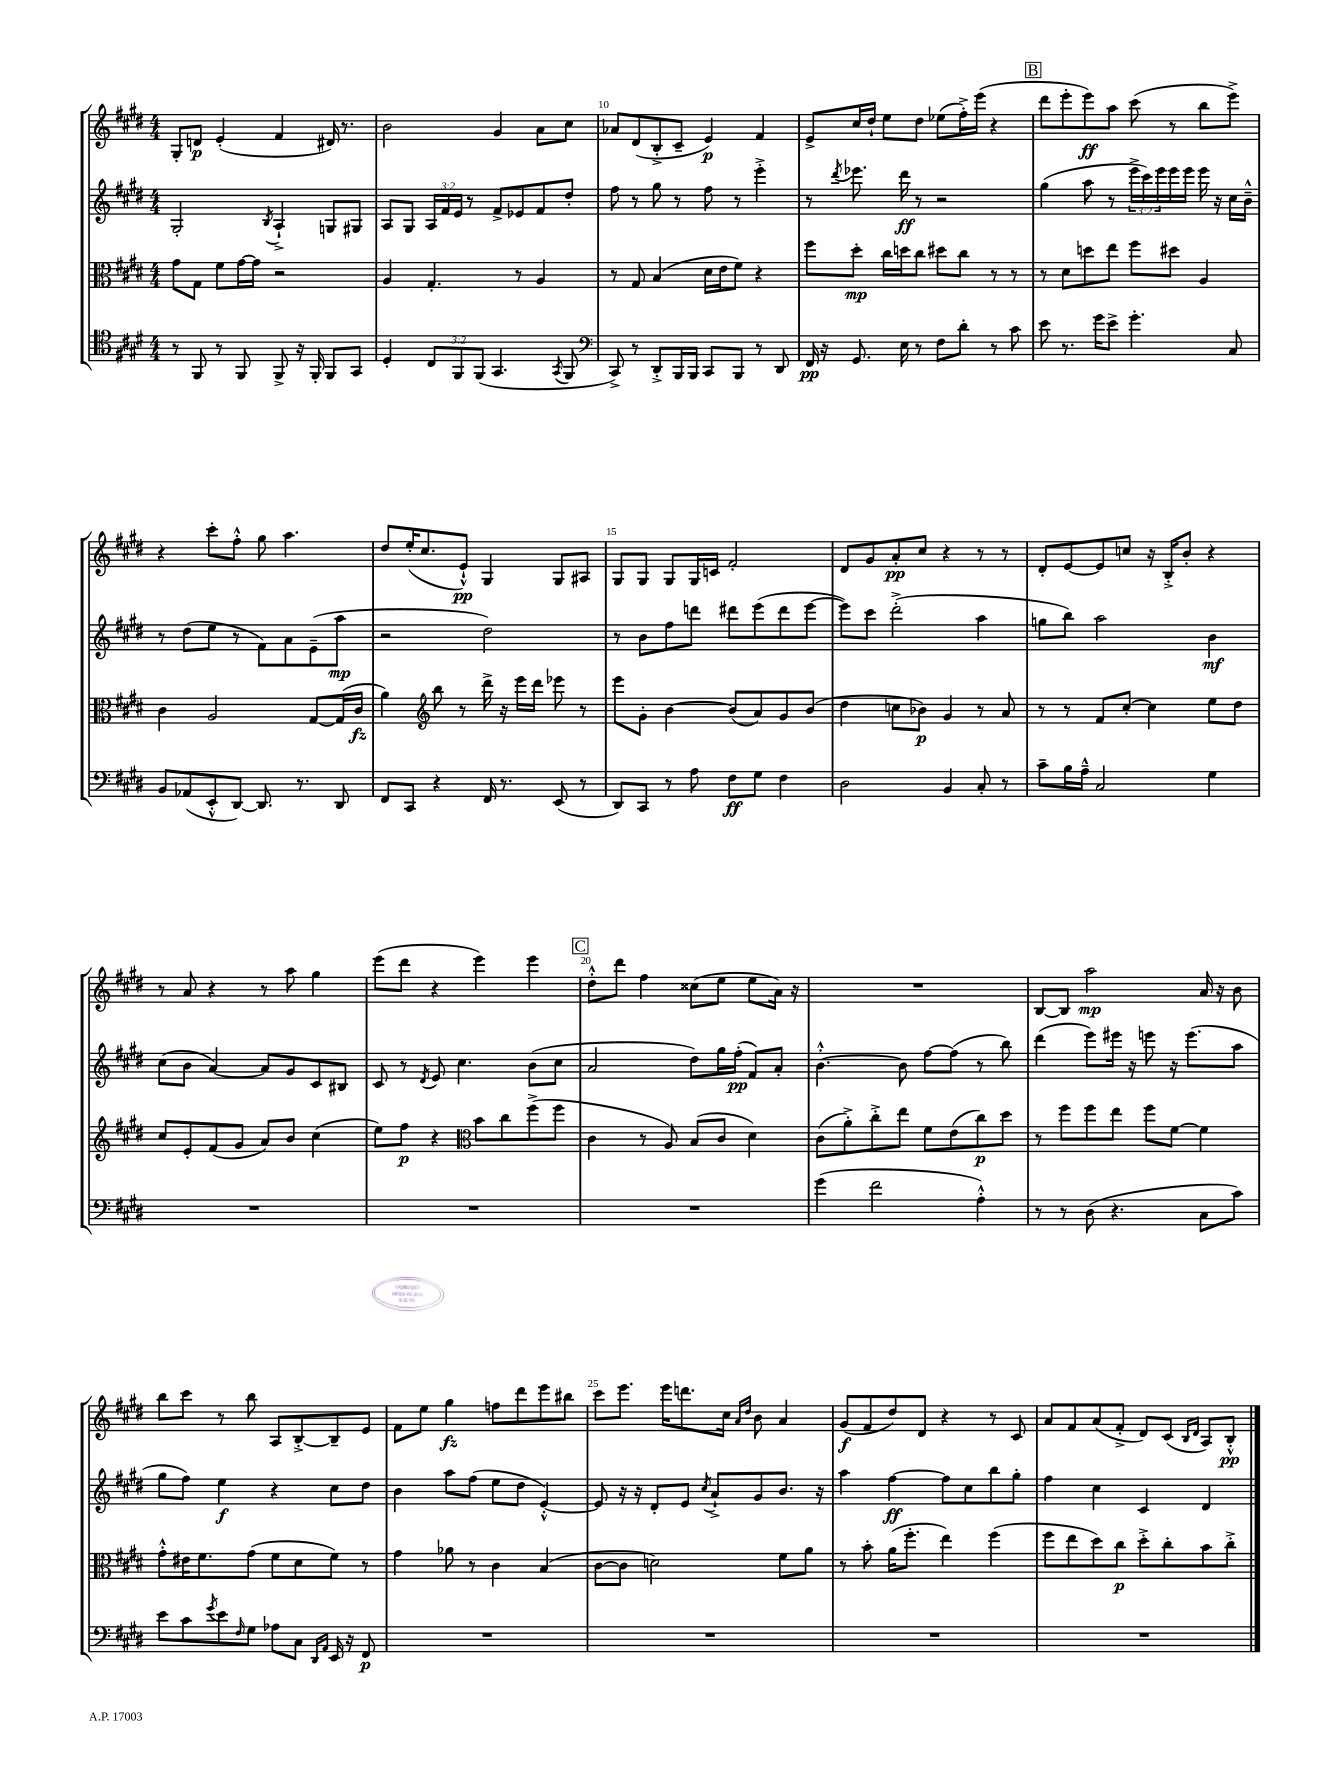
<<
\new StaffGroup <<
\new Staff = "s0" {
    \clef treble \key e \major \numericTimeSignature \time 4/4
    gis8-. d'8\p e'4-.( fis'4 dis'16) r8. |
    b'2 gis'4 a'8 cis''8 |
    aes'8 dis'8( b8-.-> cis'8-- e'4\p) fis'4 |
    e'8-> cis''16 dis''16-! e''8 dis''8 ees''8( fis''16-.->) e'''16( r4 |
    \mark \markup { \box "B" } dis'''8 e'''8-. e'''8\ff) a''8 cis'''8( r8 b''8 e'''8->) |
    r4 cis'''8-. fis''8-.-^ gis''8 a''4. |
    dis''8 e''16-.( cis''8. e'8-!-^\pp) gis4 gis8 ais8 |
    gis8 gis8 gis8 gis16 c'16 fis'2-. |
    dis'8 gis'8 a'8-.\pp cis''8 r4 r8 r8 |
    dis'8-. e'8~ e'8 c''8 r16 b16-.-> b'8-. r4 |
    r8 a'8 r4 r8 a''8 gis''4 |
    e'''8( dis'''8 r4 e'''4) e'''4 |
    \mark \markup { \box "C" } dis''8-.-^ dis'''8 fis''4 cisis''8( e''8 e''8 a'16) r16 |
    R1 |
    b8~ b8 a''2\mp a'16 r16 b'8 |
    b''8 cis'''8 r8 b''8 a8 b8~-.-> b8-- e'8 |
    fis'8 e''8 gis''4\fz f''8 dis'''8 e'''8 bis''8 |
    cis'''8 e'''8. e'''16 d'''8. cis''16 \grace { a'16 dis''16 } b'8 a'4 |
    gis'8\f( fis'8 dis''8) dis'8 r4 r8 cis'8 |
    a'8 fis'8 a'8( fis'8-.-> dis'8) cis'8( \grace { b16 dis'16 } a8) b8-.-^\pp \bar "|." |
}
\new Staff = "s1" {
    \clef treble \key e \major \numericTimeSignature \time 4/4 \override Staff.TupletNumber.text = #tuplet-number::calc-fraction-text
    gis2-. \acciaccatura { b8 } a4-!-> g8 gis8 |
    a8 gis8 \tuplet 3/2 { a16 fis'16 e'16 } r8 fis'8-> ees'8 fis'8 dis''8-. |
    fis''8 r8 gis''8 r8 fis''8 r8 e'''4-.-> |
    r8 \acciaccatura { dis'''8 } ees'''8. dis'''16\ff r8 r2 |
    \mark \markup { \box "B" } gis''4( a''8 r8 \tuplet 3/2 { e'''16-> cis'''16) e'''16 } e'''16 e'''16 e'''16 r16 cis''16 b'16---^ |
    r8 dis''8( e''8 r8 fis'8) a'8 e'8--( a''8\mp |
    r2 dis''2) |
    r8 b'8 fis''8 d'''8 dis'''8 e'''8( dis'''8 e'''8~ |
    e'''8) cis'''8 dis'''2-.->( a''4 |
    g''8 b''8) a''2 b'4\mf |
    cis''8( b'8 a'4~) a'8 gis'8 cis'8 bis8 |
    cis'8 r8 \acciaccatura { dis'8 } e'8 cis''4. b'8( cis''8 |
    \mark \markup { \box "C" } a'2 dis''8) gis''16 fis''16-.\pp( fis'8) a'8-. |
    b'4.~-.-^ b'8 fis''8~ fis''8( r8 b''8) |
    dis'''4( e'''8) eis'''16 r16 e'''8 r16 e'''8.( a''8 |
    gis''8 fis''8) e''4\f r4 cis''8 dis''8 |
    b'4 a''8 fis''8( e''8 dis''8 e'4~-.-^) |
    e'8 r16 r16 dis'8-. e'8 \acciaccatura { cis''8 } a'8-!-> gis'8 b'8. r16 |
    a''4 fis''4~\ff fis''8 cis''8 b''8 gis''8-. |
    fis''4 cis''4 cis'4 dis'4 \bar "|." |
}
\new Staff = "s2" {
    \clef alto \key e \major \numericTimeSignature \time 4/4
    gis'8 gis8 fis'8 gis'16~ gis'16 r2 |
    a4 gis4.-. r8 a4 |
    r8 gis8 b4( dis'16 e'16 fis'8) r4 |
    fis''8 dis''8-.\mp cis''16 d''16 cis''8 dis''8 cis''8 r8 r8 |
    \mark \markup { \box "B" } r8 dis'8 d''8 e''8 fis''8 dis''8 a4 |
    cis'4 a2 gis8~ gis16( cis'16\fz |
    a'4) \clef treble b''8 r8 dis'''16-> r16 e'''16 dis'''16 ees'''8 r8 |
    e'''8 gis'8-. b'4~ b'8( a'8) gis'8 b'8( |
    dis''4 c''8 bes'8\p) gis'4 r8 a'8 |
    r8 r8 fis'8 cis''8~-. cis''4 e''8 dis''8 |
    cis''8 e'8-. fis'8( gis'8 a'8) b'8 cis''4( |
    e''8) fis''8\p r4 \clef alto b'8 cis''8 fis''8->( fis''8 |
    \mark \markup { \box "C" } cis'4 r8 a8) b8( cis'8 dis'4) |
    cis'8( a'8-.->) cis''8-.-> e''8 fis'8 e'8( cis''8\p) dis''8 |
    r8 fis''8 fis''8 e''8 fis''8 fis'8~ fis'4 |
    gis'8-.-^ eis'16 fis'8. gis'8( fis'8 dis'8 fis'8) r8 |
    gis'4 aes'8 r8 cis'4 b4( |
    cis'8~ cis'8 d'2) fis'8 a'8 |
    r8 b'8-. a'16( fis''8.-. e''4) fis''4( |
    fis''8 e''8 dis''8) cis''8\p dis''8-.-> cis''8-. b'8 cis''8-.-> \bar "|." |
}
\new Staff = "s3" {
    \clef tenor \key e \major \numericTimeSignature \time 4/4 \override Staff.TupletNumber.text = #tuplet-number::calc-fraction-text
    r8 fis,8 r8 fis,8 fis,8-> r16 fis,16-. fis,8 gis,8 |
    dis4-. \tuplet 3/2 { cis8 fis,8 fis,8( } gis,4. \acciaccatura { gis,8 } fis,8 |
    \clef bass cis,8->) r8 dis,8-.-> b,,16 b,,16 cis,8 b,,8 r8 dis,8 |
    fis,16\pp r16 gis,8. e16 r8 fis8 dis'8-. r8 cis'8 |
    \mark \markup { \box "B" } e'8 r8. gis'16 e'8-> gis'4.-. cis8 |
    b,8 aes,8( e,8-.-^ dis,8~) dis,8. r8. dis,8 |
    fis,8 cis,8 r4 fis,16 r8. e,8( r8 |
    dis,8) cis,8 r8 a8 fis8\ff gis8 fis4 |
    dis2 b,4 cis8-. r8 |
    cis'8-- b16 a16---^ cis2 gis4 |
    R1 |
    R1 |
    \mark \markup { \box "C" } R1 |
    gis'4( fis'2 a4-.-^) |
    r8 r8 dis8( r4. cis8 cis'8) |
    e'8 cis'8 \acciaccatura { gis'8 } e'8 \grace { fis16 } gis8 aes8 cis8 \grace { dis,16 a,16 } e,16 r16 fis,8\p |
    R1 |
    R1 |
    R1 |
    R1 \bar "|." |
}
>>
>>
\layout { \context { \Score currentBarNumber = #8 \override BarNumber.break-visibility = ##(#f #t #t) barNumberVisibility = #(every-nth-bar-number-visible 5) } }
